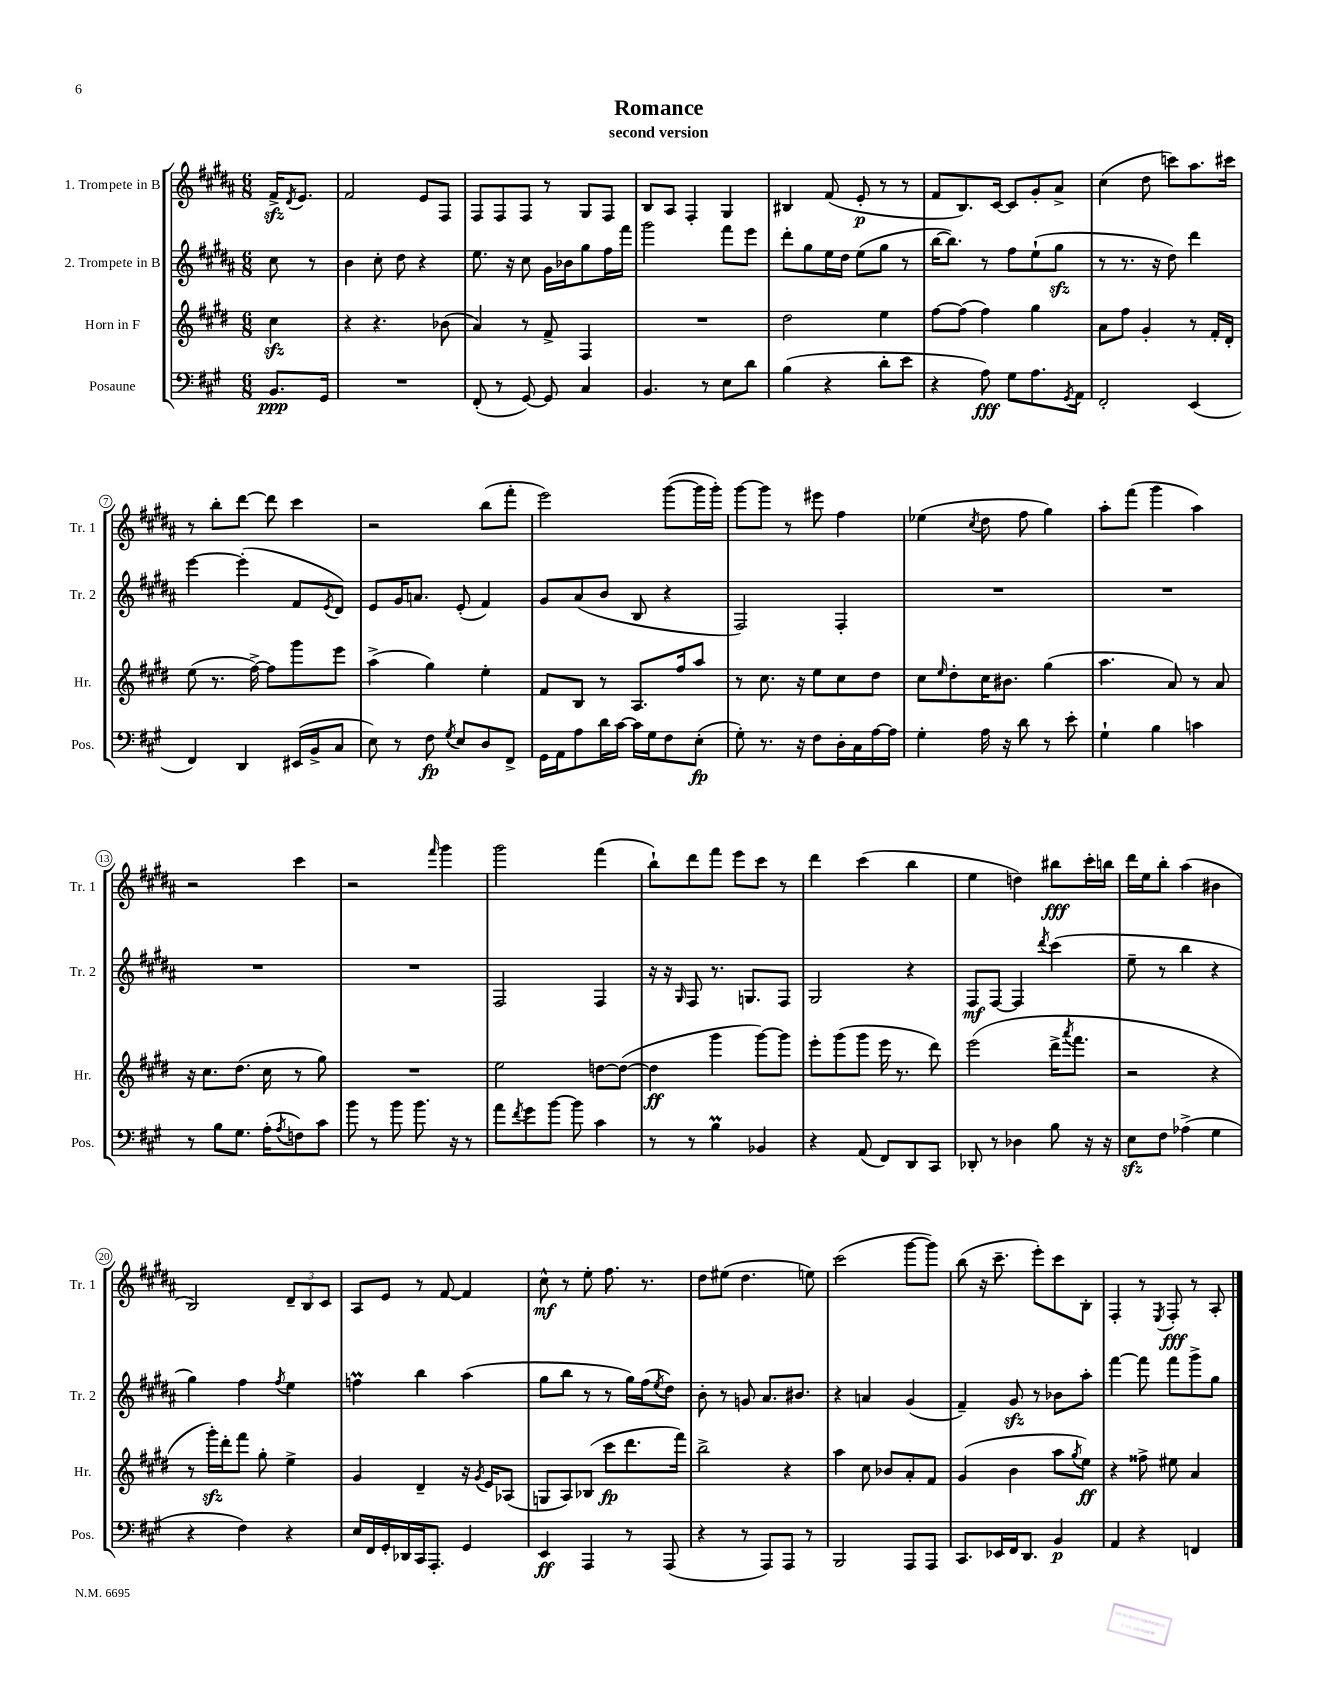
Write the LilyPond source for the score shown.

\header { title = "Romance" subtitle = "second version" }
<<
\new StaffGroup <<
\new Staff = "s0" \with { instrumentName = "1. Trompete in B" shortInstrumentName = "Tr. 1" } {
    \clef treble \key b \major \numericTimeSignature \time 6/8 \partial 4
    fis'16->\sfz \acciaccatura { dis'8 } e'8. |
    fis'2 e'8 fis8 |
    fis8 fis8 fis8 r8 gis8 fis8 |
    b8 ais8 fis4-. gis4 |
    bis4 fis'8( e'8-.\p r8 r8 |
    fis'8 b8.) cis'16~ cis'8 gis'8-. ais'8-> |
    cis''4( dis''8 c'''8) ais''8. cis'''16 |
    r8 b''8-. dis'''8~ dis'''8 cis'''4 |
    r2 b''8( fis'''8-. |
    e'''2) gis'''8~( gis'''16 gis'''16-.) |
    gis'''8~ gis'''8 r8 eis'''8 fis''4 |
    ees''4( \acciaccatura { cis''8 } dis''8 fis''8 gis''4) |
    ais''8-. fis'''8( gis'''4 ais''4) |
    r2 cis'''4 |
    r2 \grace { fis'''16 } gis'''4 |
    gis'''2 fis'''4( |
    b''8-!) dis'''8 fis'''8 e'''8 cis'''8 r8 |
    dis'''4 cis'''4( b''4 |
    e''4 d''4) bis''8\fff cis'''16-. b''16 |
    dis'''16 e''16 b''8-. ais''4( bis'4 |
    b2) \tuplet 3/2 { dis'8-- b8 cis'8 } |
    ais8 e'8 r8 fis'8~ fis'4 |
    cis''8-^\mf r8 e''8-. fis''8. r8. |
    dis''8 eis''8( dis''4. e''8) |
    cis'''2( gis'''8~ gis'''8) |
    b''8( r16 cis'''8.-- e'''8-.) cis'''8 b8-. |
    fis4-. r8 \acciaccatura { e8 } fis8-.\fff r8 ais8-. \bar "|." |
}
\new Staff = "s1" \with { instrumentName = "2. Trompete in B" shortInstrumentName = "Tr. 2" } {
    \clef treble \key b \major \numericTimeSignature \time 6/8 \partial 4
    cis''8 r8 |
    b'4 cis''8-. dis''8 r4 |
    e''8. r16 cis''8 gis'16 bes'16 gis''8 fis''16 fis'''16 |
    gis'''2 fis'''8 e'''8 |
    dis'''8-. gis''8 e''16 dis''16 e''8( gis''8 r8 |
    b''16~ b''8.) r8 fis''8 e''8-!( gis''8\sfz |
    r8 r8. r16 dis''8) dis'''4 |
    e'''4~ e'''4-.( fis'8 \acciaccatura { e'8 } dis'8) |
    e'8 gis'16 a'8. e'8-.( fis'4) |
    gis'8 ais'8( b'8 b8 r4 |
    fis2) fis4-. |
    R2. |
    R2. |
    R2. |
    R2. |
    fis2 fis4 |
    r16 r16 \grace { gis16 } fis8 r8. g8. fis8 |
    gis2 r4 |
    fis8\mf fis8~ fis4 \acciaccatura { dis'''8 } cis'''4( |
    e''8-- r8 b''4 r4 |
    gis''4) fis''4 \acciaccatura { fis''8 } e''4 |
    f''4\prall b''4 ais''4( |
    gis''8 b''8 r8 r8 gis''16) fis''16( \acciaccatura { e''8 } dis''8) |
    b'8-. r8 g'8 ais'8. bis'8. |
    r4 a'4 gis'4( |
    fis'4--) gis'8\sfz r8 bes'8 ais''8-. |
    fis'''4~ fis'''8 fis'''8 gis'''8-> gis''8 \bar "|." |
}
\new Staff = "s2" \with { instrumentName = "Horn in F" shortInstrumentName = "Hr." } {
    \clef treble \key e \major \numericTimeSignature \time 6/8 \partial 4
    cis''4\sfz |
    r4 r4. bes'8( |
    a'4) r8 fis'8-> fis4 |
    R2. |
    dis''2 e''4 |
    fis''8~ fis''8( fis''4) gis''4 |
    a'8 fis''8 gis'4-. r8 fis'16-. dis'16-. |
    e''8( r8. fis''16~->) fis''8 gis'''8 e'''8 |
    a''4->( gis''4) e''4-. |
    fis'8 b8 r8 a8. fis''16 a''8 |
    r8 cis''8. r16 e''8 cis''8 dis''8 |
    cis''8 \grace { e''16 } dis''8-. cis''16 bis'8. gis''4( |
    a''4. a'8) r8 a'8 |
    r16 cis''8. dis''8.( cis''16 r8 gis''8) |
    R2. |
    e''2 d''8~ d''8~( |
    d''4\ff gis'''4 gis'''8~) gis'''8 |
    e'''8-. gis'''8( gis'''8 e'''16 r8. dis'''8) |
    e'''2( dis'''16-> \acciaccatura { a'''8 } fis'''8. |
    r2 r4 |
    r8 gis'''16-.\sfz) dis'''16-. fis'''8 gis''8-. e''4-> |
    gis'4 dis'4-- r16 \acciaccatura { gis'8 } e'16 aes8( |
    g8 a8) bes8( cis'''8\fp dis'''8. fis'''16) |
    b''2-> r4 |
    a''4 cis''8 bes'8 a'8-. fis'8 |
    gis'4( b'4 a''8 \acciaccatura { gis''8 } e''8\ff) |
    r4 fisis''8-> eis''8 a'4 \bar "|." |
}
\new Staff = "s3" \with { instrumentName = "Posaune" shortInstrumentName = "Pos." } {
    \clef bass \key a \major \numericTimeSignature \time 6/8 \partial 4
    b,8.\ppp gis,16 |
    R2. |
    fis,8-.( r8 gis,8~) gis,8 cis4 |
    b,4. r8 e8 d'8 |
    b4( r4 d'8-. e'8 |
    r4 a8\fff) gis8 a8. \acciaccatura { gis,8 } a,16 |
    fis,2-. e,4( |
    fis,4) d,4 eis,16( b,16-> cis8 |
    e8) r8 fis8\fp \acciaccatura { gis8 } e8 d8 fis,8-> |
    gis,16 a,16 a8 d'16 cis'16~ cis'16 gis16 fis8 e8-.\fp( |
    gis8-.) r8. r16 fis8 d16-. cis16 a16~ a16 |
    gis4-. a16 r16 d'8 r8 e'8-. |
    gis4-! b4 c'4 |
    r8 b8 gis8. a16-.( \acciaccatura { a8 } f8) cis'8 |
    b'8 r8 b'8 b'8. r16 r8 |
    a'8 \acciaccatura { fis'8 } gis'8 b'8~ b'8 cis'4 |
    r8 r8 b4\prall bes,4 |
    r4 a,8( fis,8) d,8 cis,8 |
    des,8-. r8 des4 b8 r16 r16 |
    e8\sfz fis8 aes4->( gis4 |
    r4 fis4) r4 |
    e16 fis,16 gis,16-. des,16 cis,16 a,,8.-. gis,4 |
    e,4\ff a,,4 r8 a,,8( |
    r4 r8 a,,8) a,,8 r8 |
    b,,2 a,,8 a,,8 |
    cis,8. ees,16 fis,16 d,8. b,4\p |
    a,4 r4 f,4 \bar "|." |
}
>>
>>
\layout { \context { \Score \override BarNumber.stencil = #(make-stencil-circler 0.1 0.3 ly:text-interface::print) } }
